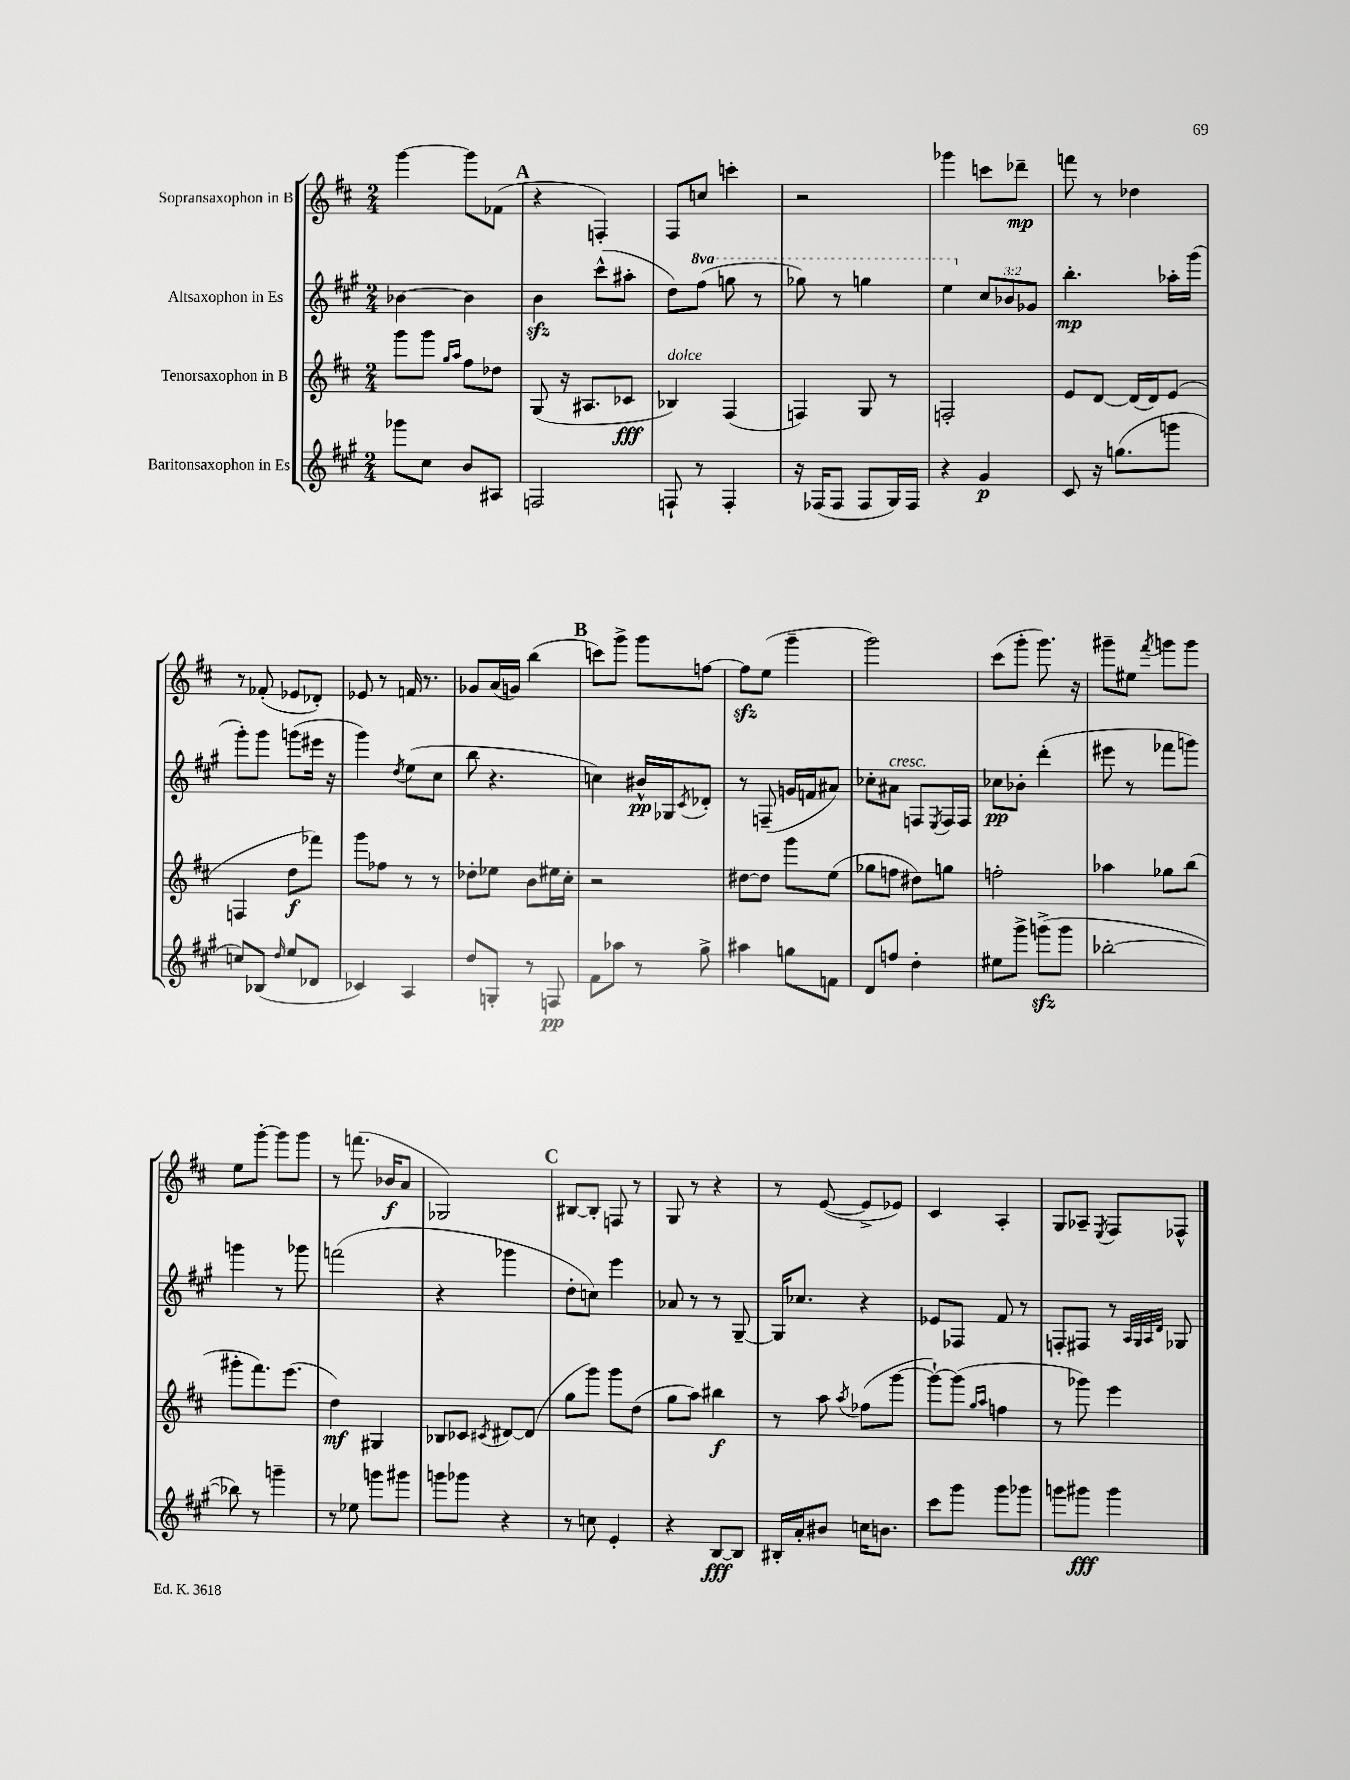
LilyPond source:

<<
\new StaffGroup <<
\new Staff = "s0" \with { instrumentName = "Sopransaxophon in B" } {
    \clef treble \key d \major \numericTimeSignature \time 2/4
    g'''4~ g'''8 fes'8( |
    \mark \markup { \bold "A" } r4 f4-.) |
    fis8 c''8 c'''4-. |
    r2 |
    ges'''4 c'''8 des'''8--\mp |
    f'''8 r8 des''4 |
    r8 fes'8-.( ees'8 des'8-.) |
    ees'8 r8 f'16 r8. |
    ges'8 a'16( g'16) b''4( |
    \mark \markup { \bold "B" } c'''8) g'''8-> g'''8 f''8~ |
    f''8\sfz e''8( g'''4-- |
    g'''2) |
    cis'''8( g'''8-. g'''8.) r16 |
    gis'''8-- eis''8 \acciaccatura { fis'''8 } g'''8 g'''8 |
    e''8 g'''8~-. g'''8 g'''8 |
    r8 f'''8.( bes'16\f a'8 |
    ges2) |
    \mark \markup { \bold "C" } bis8~ bis8-. f8 r8 |
    g8 r8 r4 |
    r8 e'8~( e'8-> ees'8) |
    cis'4 a4-. |
    g8 aes8-- \acciaccatura { e8 } fis8 fes8-^ \bar "|." |
}
\new Staff = "s1" \with { instrumentName = "Altsaxophon in Es" } {
    \clef treble \key a \major \numericTimeSignature \time 2/4 \override Staff.TupletNumber.text = #tuplet-number::calc-fraction-text \set Staff.ottavationMarkups = #ottavation-simple-ordinals
    bes'4~ bes'4 |
    \mark \markup { \bold "A" } b'4\sfz cis'''8-^( ais''8-. |
    d''8) \ottava #1 fis'''8( g'''8 r8 |
    ges'''8) r8 g'''4 |
    e'''4 \ottava #0 \tuplet 3/2 { cis''8 bes'8 ges'8 } |
    b''4.-.\mp aes''16-. gis'''16( |
    gis'''8-.) gis'''8 g'''8( eis'''16 r16 |
    gis'''4) \acciaccatura { d''8 } e''8( cis''8 |
    b''8 r4. |
    \mark \markup { \bold "B" } c''4) bis'16-^\pp ges16 \acciaccatura { cis'8 } des'8-. |
    r8 f8--( g'16 f'16 ais'8) |
    ces''8-. ais'8^\markup { \italic "cresc." } f8 \acciaccatura { e8 } f16 f16 |
    ces''8\pp bes'8-. d'''4-.( |
    eis'''8 r8 fes'''8 g'''8) |
    g'''4 r8 ges'''8 |
    f'''2( |
    r4 ges'''4 |
    \mark \markup { \bold "C" } d''8-. c''8) e'''4 |
    aes'8 r8 r8 gis8~-- |
    gis16 ces''8. r4 |
    ees'8 fes8 fis'8 r8 |
    f8-. fis8 r8 \grace { a32 gis32 a32 d'32 } ges8 \bar "|." |
}
\new Staff = "s2" \with { instrumentName = "Tenorsaxophon in B" } {
    \clef treble \key d \major \numericTimeSignature \time 2/4
    g'''8 g'''8 \grace { g''16 a''16 } fis''8 des''8 |
    \mark \markup { \bold "A" } g8( r16 ais8. ces'8\fff |
    bes4^\markup { \italic "dolce" }) fis4( |
    f4) g8 r8 |
    f2-. |
    e'8 d'8~ d'16( d'16) e'8( |
    f4 d''8\f fes'''8) |
    g'''8 fes''8 r8 r8 |
    des''8-. ees''8 b'8 eis''16 cis''16-. |
    \mark \markup { \bold "B" } r2 |
    dis''8~ dis''8 g'''8 e''8( |
    ges''8 f''8 dis''8) g''8 |
    f''2-. |
    aes''4 ges''8 b''8( |
    gis'''8-. fis'''8.) e'''8.( |
    d''4\mf) gis4 |
    bes8 ces'8 \acciaccatura { cis'8 } dis'8~ dis'8( |
    \mark \markup { \bold "C" } g''8 g'''8) g'''8 d''8( |
    g''8 a''8) bis''4\f |
    r8 a''8 \acciaccatura { a''8 } fes''8( g'''8~ |
    g'''8~-!) g'''8( \grace { g''16 a''16 } f''4 |
    r8 ges'''8) e'''4 \bar "|." |
}
\new Staff = "s3" \with { instrumentName = "Baritonsaxophon in Es" } {
    \clef treble \key a \major \numericTimeSignature \time 2/4
    ges'''8 cis''8 b'8 ais8 |
    \mark \markup { \bold "A" } f2 |
    f8-! r8 f4-. |
    r16 fes16( fes8 fes8 gis16) fes16 |
    r4 gis'4\p |
    cis'8 r16 g''8.( g'''8 |
    c''8) bes8( \grace { d''16 } e''8 des'8 |
    ces'4) a4 |
    d''8 g8-. r8 f8\pp |
    \mark \markup { \bold "B" } fis'8 aes''8 r8 gis''8-> |
    ais''4 g''8 f'8 |
    d'8 f''8 d''4-. |
    eis''8 gis'''8-> g'''8->\sfz( g'''8 |
    bes''2~-. |
    bes''8) r8 g'''4-- |
    r8 ees''8 g'''8 gis'''8 |
    g'''8 ges'''8 r4 |
    \mark \markup { \bold "C" } r8 c''8 e'4-. |
    r4 b8~\fff b8 |
    bis16-. a'16-. bis'8 c''16 b'8. |
    cis'''8 gis'''8 gis'''8 ges'''8 |
    g'''8 gis'''8\fff gis'''4 \bar "|." |
}
>>
>>
\layout { \context { \Score \remove "Bar_number_engraver" } }
